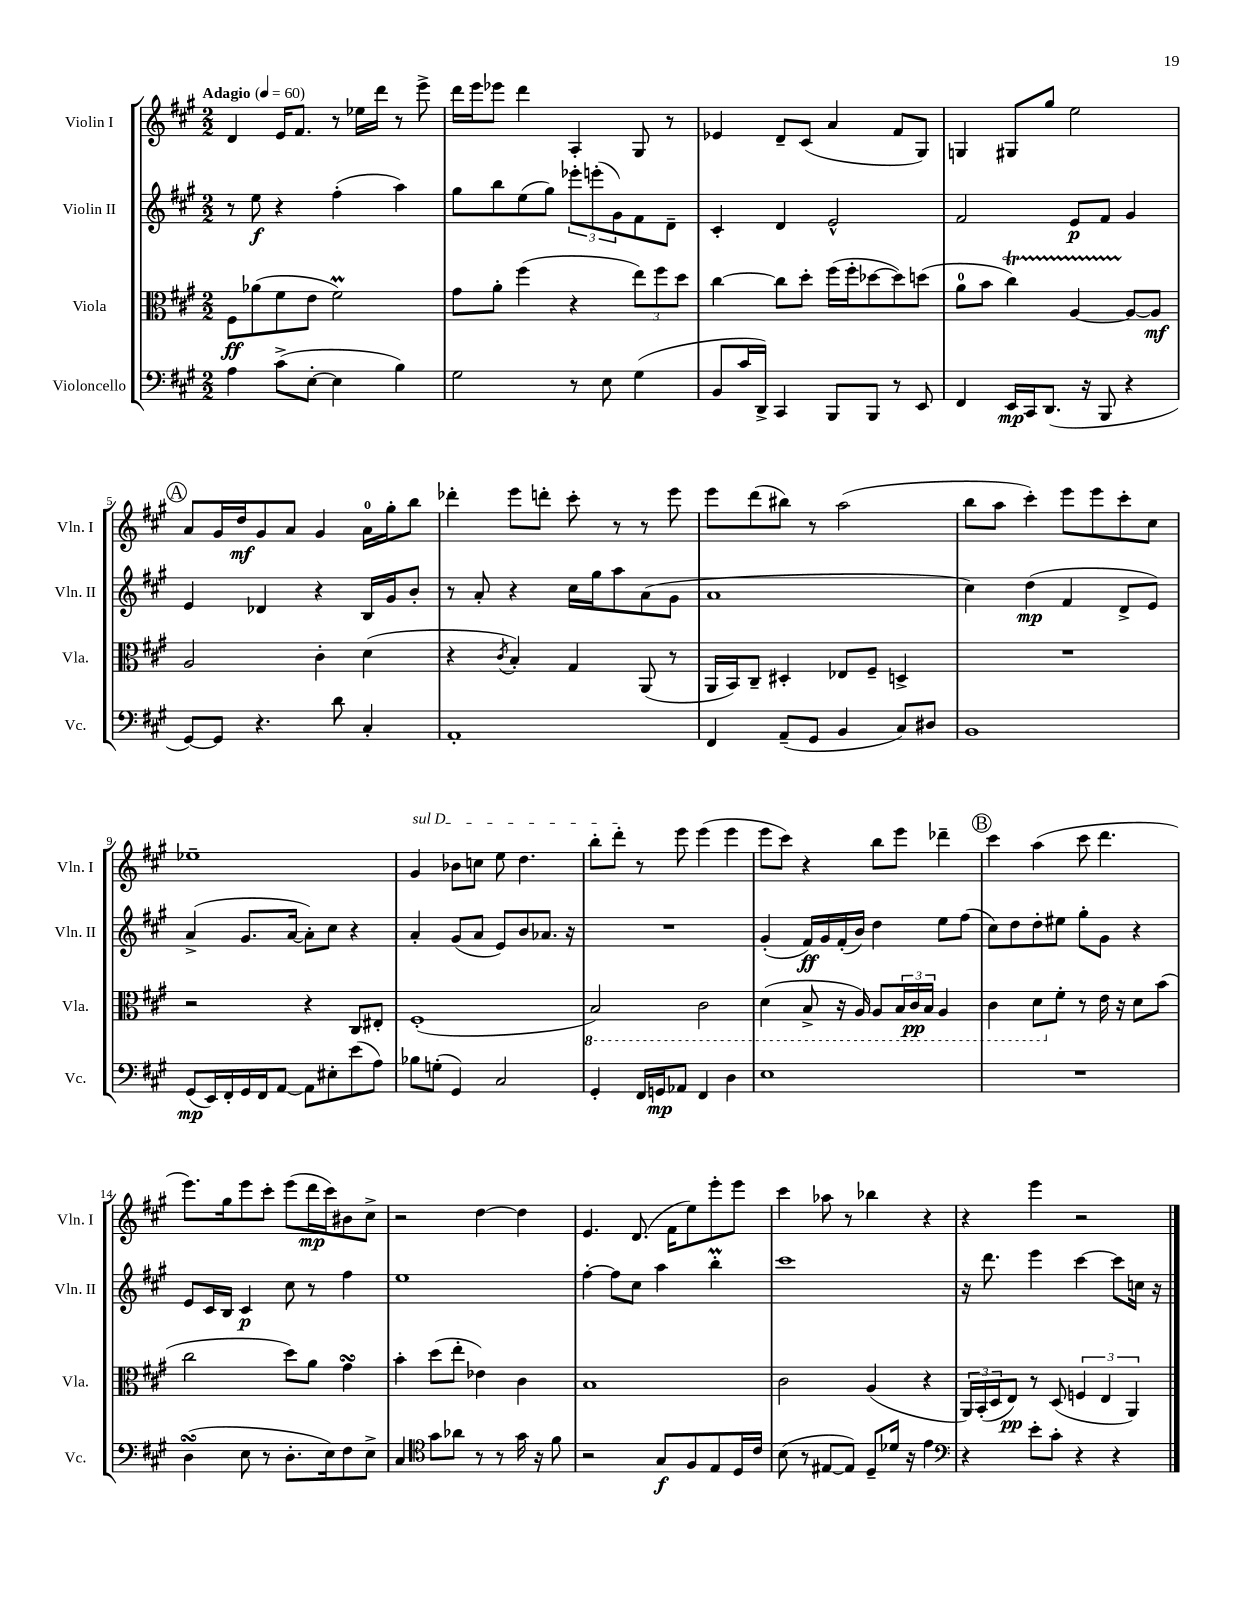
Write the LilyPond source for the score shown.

<<
\new StaffGroup <<
\new Staff = "s0" \with { instrumentName = "Violin I" shortInstrumentName = "Vln. I" } {
    \clef treble \key a \major \numericTimeSignature \time 2/2 \tempo "Adagio" 4 = 60
    d'4 e'16 fis'8. r8 ees''16 d'''16 r8 e'''8-> |
    d'''16 e'''16 ees'''8 d'''4 a4-. gis8 r8 |
    ees'4 d'8-- cis'8( a'4 fis'8 gis8) |
    g4 gis8 gis''8 e''2 |
    \mark \markup { \circle "A" } a'8 gis'16 d''16\mf gis'8 a'8 gis'4 a'16-0 gis''16-. b''8 |
    des'''4-. e'''8 d'''8-. cis'''8-. r8 r8 e'''8 |
    e'''8 d'''8( bis''8) r8 a''2( |
    b''8 a''8 cis'''4-.) e'''8 e'''8 cis'''8-. cis''8 |
    ees''1-- |
    \once \override TextSpanner.bound-details.left.text = \markup { \italic "sul D" } gis'4\startTextSpan bes'8 c''8 e''8 d''4. |
    b''8-. d'''8-.\stopTextSpan r8 e'''8 e'''4( e'''4 |
    e'''8 cis'''8) r4 b''8 e'''8 des'''4-- |
    \mark \markup { \circle "B" } cis'''4 a''4( cis'''8 d'''4. |
    e'''8.) gis''16 e'''8 cis'''8-. e'''8( d'''16\mp cis'''16) bis'8 cis''8-> |
    r2 d''4~ d''4 |
    e'4. d'8.( fis'16 e''8) e'''8-. e'''8 |
    cis'''4 aes''8 r8 bes''4 r4 |
    r4 e'''4 r2 \bar "|." |
}
\new Staff = "s1" \with { instrumentName = "Violin II" shortInstrumentName = "Vln. II" } {
    \clef treble \key a \major \numericTimeSignature \time 2/2
    r8 e''8\f r4 fis''4-.( a''4) |
    gis''8 b''8 e''8( gis''8) \tuplet 3/2 { ees'''8-. e'''8-.( gis'8) } fis'8 d'8-- |
    cis'4-. d'4 e'2-^ |
    fis'2 e'8\p fis'8 gis'4 |
    \mark \markup { \circle "A" } e'4 des'4 r4 b16 gis'16 b'8-. |
    r8 a'8-. r4 cis''16 gis''16 a''8 a'8( gis'8 |
    a'1 |
    cis''4) d''4\mp( fis'4 d'8-> e'8) |
    a'4->( gis'8. a'16~ a'8-.) cis''8 r4 |
    a'4-. gis'8( a'8 e'8) b'8 aes'8. r16 |
    R1 |
    gis'4-.( fis'16\ff) gis'16 fis'16-.( b'16) d''4 e''8 fis''8( |
    \mark \markup { \circle "B" } cis''8) d''8 d''8-. eis''8 gis''8-. gis'8 r4 |
    e'8 cis'16 b16 cis'4\p cis''8 r8 fis''4 |
    e''1 |
    fis''4~-. fis''8 cis''8 a''4 b''4-.\prall |
    cis'''1 |
    r16 d'''8. e'''4 cis'''4~ cis'''8 c''16 r16 \bar "|." |
}
\new Staff = "s2" \with { instrumentName = "Viola" shortInstrumentName = "Vla." } {
    \clef alto \key a \major \numericTimeSignature \time 2/2
    fis8\ff aes'8( fis'8 e'8 fis'2\prall) |
    gis'8 a'8-. fis''4( r4 \tuplet 3/2 { e''8) fis''8 d''8 } |
    cis''4~ cis''8 d''8-. fis''16( fis''16-. des''8~ des''8) d''8( |
    a'8-0 b'8 cis''4\startTrillSpan) a4~ a8~\stopTrillSpan a8\mf |
    \mark \markup { \circle "A" } a2 cis'4-. d'4( |
    r4 \acciaccatura { cis'8 } b4-.) gis4 a,8( r8 |
    a,16 b,16) cis8-- dis4-. ees8 fis8-- d4-> |
    R1 |
    r2 r4 cis8 eis8-. |
    fis1-.( |
    \ottava #-1 b,2) cis2 |
    d4( b,8-> r16 a,16) a,8 \tuplet 3/2 { b,16 cis16\pp b,16 } a,4 |
    \mark \markup { \circle "B" } cis4 d8 \ottava #0 fis'8-. r8 e'16 r16 d'8 b'8( |
    cis''2 d''8) a'8 gis'4\turn |
    b'4-. d''8( e''8-. ees'4) cis'4 |
    b1 |
    cis'2 a4( r4 |
    \tuplet 3/2 { a,16) b,16-.( d16 } e8\pp) r8 d8( \tuplet 3/2 { f4 e4 a,4) } \bar "|." |
}
\new Staff = "s3" \with { instrumentName = "Violoncello" shortInstrumentName = "Vc." } {
    \clef bass \key a \major \numericTimeSignature \time 2/2
    a4 cis'8->( e8~-. e4 b4) |
    gis2 r8 e8 gis4( |
    b,8 cis'16 d,16->) cis,4 b,,8 b,,8 r8 e,8 |
    fis,4 e,16\mp cis,16 d,8.( r16 b,,8 r4 |
    \mark \markup { \circle "A" } gis,8~) gis,8 r4. d'8 cis4-. |
    a,1-. |
    fis,4 a,8--( gis,8 b,4 cis8) dis8 |
    b,1 |
    gis,8\mp( e,16) fis,16-. gis,16 fis,16 a,8~ a,8 eis8-. e'8( a8) |
    bes8 g8-.( gis,4) cis2 |
    gis,4-. fis,16 g,16\mp aes,8 fis,4 d4 |
    e1 |
    \mark \markup { \circle "B" } R1 |
    d4\turn( e8 r8 d8.-. e16) fis8 e8-> |
    cis4 \clef tenor gis'8 aes'8 r8 r8 gis'16 r16 fis'8 |
    r2 gis8\f fis8 e8 d16 cis'16 |
    b8( r8 eis8~ eis8) d8-- des'16 r16 e'4 |
    \clef bass r4 e'8-. cis'8-. r4 r4 \bar "|." |
}
>>
>>
